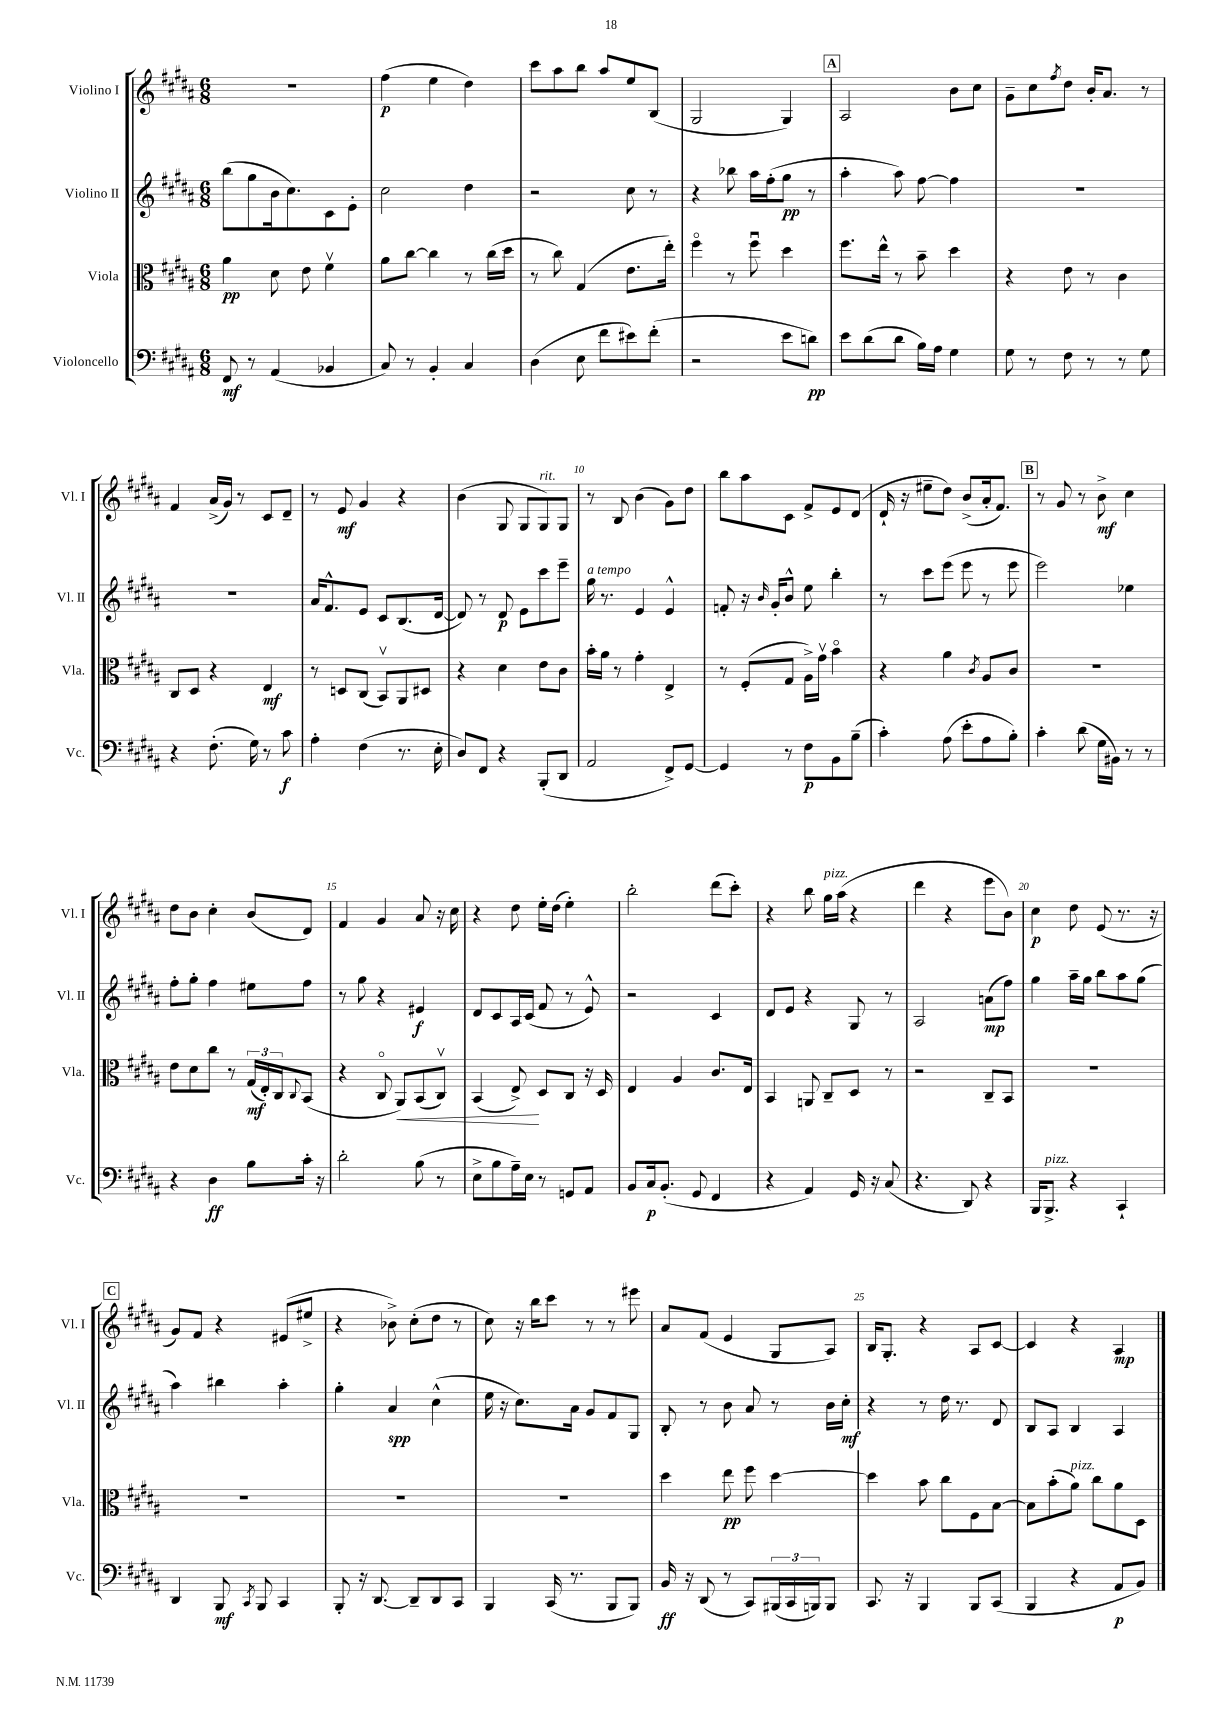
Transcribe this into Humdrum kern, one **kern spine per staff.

**kern	**dynam	**kern	**dynam	**kern	**dynam	**kern	**dynam
*part4	*part4	*part3	*part3	*part2	*part2	*part1	*part1
*staff4	*staff4	*staff3	*staff3	*staff2	*staff2	*staff1	*staff1
*I"Violoncello	*	*I"Viola	*	*I"Violino II	*	*I"Violino I	*
*I'Vc.	*	*I'Vla.	*	*I'Vl. II	*	*I'Vl. I	*
*clefF4	*	*clefC3	*	*clefG2	*	*clefG2	*
*k[f#c#g#d#a#]	*	*k[f#c#g#d#a#]	*	*k[f#c#g#d#a#]	*	*k[f#c#g#d#a#]	*
*M6/8	*	*M6/8	*	*M6/8	*	*M6/8	*
=1	=1	=1	=1	=1	=1	=1	=1
8FF#/	mf	4a#\	pp	(8bb\L	.	2.r	.
8r	.	.	.	8gg#\	.	.	.
(4AA#/	.	8d#\	.	16b\k	.	.	.
.	.	.	.	8.cc#\)	.	.	.
.	.	8e\	.	.	.	.	.
4BB-X/	.	4f#v\	.	8c#\	.	.	.
.	.	.	.	8e'\J	.	.	.
=2	=2	=2	=2	=2	=2	=2	=2
8C#/)	.	8a#\L	.	2cc#\	.	(4ff#\	p
8r	.	[8cc#\J	.	.	.	.	.
4BB'/	.	4cc#\]	.	.	.	4ee\	.
4C#/	.	8r	.	4dd#\	.	4dd#\)	.
.	.	(16cc#\LL	.	.	.	.	.
.	.	16dd#\JJ	.	.	.	.	.
=3	=3	=3	=3	=3	=3	=3	=3
(4D#\	.	8r	.	2r	.	8ccc#\L	.
.	.	8cc#\)	.	.	.	8aa#\	.
8E\	.	(4G#/	.	.	.	8bb\J	.
8f#\L	.	.	.	.	.	8aa#/L	.
8e#X\)	.	8.e\L	.	8cc#\	.	8ee/	.
(8f#'\J	.	.	.	8r	.	(8B/J	.
.	.	16ee'\Jk)	.	.	.	.	.
=4	=4	=4	=4	=4	=4	=4	=4
2r	.	4ff#\	.	4r	.	2G#/	.
.	.	8r	.	8bb-X\	.	.	.
.	.	8ff#u\	.	16aa#\LL	.	.	.
.	.	.	.	(16ff#'\J	.	.	.
8e\L	.	4dd#\	.	8gg#\J	pp	4G#/)	.
8dn\J)	pp	.	.	8r	.	.	.
!!LO:REH:place=s1:t=A
=5	=5	=5	=5	=5	=5	=5	=5
8e\L	.	8.ff#\L	.	4aa#'\	.	2A#/	.
(8d#\	.	.	.	.	.	.	.
.	.	16ee^^\Jk	.	.	.	.	.
8d#\J	.	8r	.	8aa#\)	.	.	.
16B\LL)	.	8b~\	.	[8ff#\	.	.	.
16A#\JJ	.	.	.	.	.	.	.
4G#\	.	4dd#\	.	4ff#\]	.	8b\L	.
.	.	.	.	.	.	8cc#\J	.
=6	=6	=6	=6	=6	=6	=6	=6
8G#\	.	4r	.	2.r	.	8g#~\L	.
8r	.	.	.	.	.	8cc#\	.
.	.	.	.	.	.	8qff#/	.
8F#\	.	8e\	.	.	.	8dd#\J	.
8r	.	8r	.	.	.	16b'/KL	.
.	.	.	.	.	.	8.a#/J	.
8r	.	4c#\	.	.	.	.	.
8G#\	.	.	.	.	.	8r	.
!!LO:LB:g=z
=7	=7	=7	=7	=7	=7	=7	=7
4r	.	8C#/L	.	2.r	.	4f#/	.
.	.	8D#/J	.	.	.	.	.
(8.F#'\	.	4r	.	.	.	(16a#^/LL	.
.	.	.	.	.	.	16g#/JJ)	.
.	.	.	.	.	.	8r	.
16G#\)	.	.	.	.	.	.	.
8r	.	4E/	mf	.	.	8c#/L	.
8c#\	f	.	.	.	.	8d#~/J	.
=8	=8	=8	=8	=8	=8	=8	=8
4A#'\	.	8r	.	16a#/KL	.	8r	.
.	.	.	.	8.f#^^/	.	.	.
.	.	8Dn/L	.	.	.	8e/	mf
(4F#\	.	(8C#/J	.	8e/J	.	4g#/	.
.	.	8BBv/L)	.	8c#/L	.	.	.
8.r	.	8AA#/	.	(8.B/	.	4r	.
.	.	8D#X/J	.	.	.	.	.
16E'\	.	.	.	[16d#/Jk	.	.	.
=9	=9	=9	=9	=9	=9	=9	=9
8D#/L)	.	4r	.	8d#/])	.	(4b\	.
8FF#/J	.	.	.	8r	.	.	.
4r	.	4d#\	.	8d#/	p	8G#/	.
.	.	.	.	8e\L	.	8G#/L	.
!	!	!	!	!	!	!LO:TX:a:i:t=rit.	!
(8BBB'/L	.	8e\L	.	8ccc#\	.	8G#/)	.
8DD#/J	.	8c#\J	.	8eee~\J	.	8G#/J	.
=10	=10	=10	=10	=10	=10	=10	=10
!	!	!	!	!LO:TX:a:i:t=a tempo	!	!	!
2AA#/	.	16b'\LL	.	16gg#\	.	8r	.
.	.	16a#\JJ	.	8.r	.	.	.
.	.	8r	.	.	.	8B/	.
.	.	4g#'\	.	4e/	.	(4b\	.
8FF#^/L)	.	4E^/	.	4e^^/	.	8g#\L)	.
[8GG#/J	.	.	.	.	.	8dd#\J	.
=11	=11	=11	=11	=11	=11	=11	=11
4GG#/]	.	8r	.	8fn'/	.	8bb\L	.
.	.	(8F#'/L	.	16r	.	8aa#\	.
.	.	.	.	16qqb/	.	.	.
.	.	.	.	16g#'/KL	.	.	.
8r	.	8G#/J	.	8b^^/J	.	8c#\J	.
8F#\L	p	16A#^\LL)	.	8ee\	.	8f#^/L	.
.	.	16g#v\JJ	.	.	.	.	.
8BB\	.	4b\	.	4bb'\	.	8e/	.
(8B~\J	.	.	.	.	.	(8d#/J	.
=12	=12	=12	=12	=12	=12	=12	=12
4c#'\)	.	4r	.	8r	.	16d#`/	.
.	.	.	.	.	.	16r	.
.	.	.	.	8ccc#\L	.	8ee#X~\L	.
(8A#\	.	4a#\	.	(8eee\J	.	8dd#\J)	.
8e'\L	.	.	.	8eee\	.	(8b^/L	.
.	.	8qc#/	.	.	.	.	.
8A#\	.	8A#/L	.	8r	.	16a#'/k	.
.	.	.	.	.	.	8.f#/J)	.
8B'\J)	.	8c#/J	.	8eee\	.	.	.
!!LO:REH:place=s1:t=B
=13	=13	=13	=13	=13	=13	=13	=13
4c#'\	.	2.r	.	2eee\)	.	8r	.
.	.	.	.	.	.	8g#/	.
(8d#\	.	.	.	.	.	8r	.
16G#\LL	.	.	.	.	.	8b^\	mf
16BB#X\JJ)	.	.	.	.	.	.	.
8r	.	.	.	4ee-X\	.	4cc#\	.
8r	.	.	.	.	.	.	.
!!LO:LB:g=z
=14	=14	=14	=14	=14	=14	=14	=14
4r	.	8e\L	.	8ff#'\L	.	8dd#\L	.
.	.	8d#\	.	8gg#'\J	.	8b\J	.
4D#\	ff	8cc#\J	.	4ff#\	.	4cc#'\	.
.	.	8r	.	.	.	.	.
8B\L	.	(24G#/LL	mf	8ee#X\L	.	(8b/L	.
.	.	24E'/)	.	.	.	.	.
.	.	24C#/J	.	.	.	.	.
.	.	8qqC#/	.	.	.	.	.
16c#'\Jk	.	(8BB/J	.	8ff#\J	.	8d#/J)	.
16r	.	.	.	.	.	.	.
=15	=15	=15	=15	=15	=15	=15	=15
2d#'\	.	4r	.	8r	.	4f#/	.
.	.	.	.	8gg#\	.	.	.
.	.	8C#/	.	4r	.	4g#/	.
!	!	!	!LO:HP:b	!	!	!	!
.	.	8AA#/L)	<	.	.	.	.
(8B\	.	(8BB/	.	4e#X/	f	8a#/	.
8r	.	8C#v/J)	.	.	.	16r	.
.	.	.	.	.	.	16cc#\	.
=16	=16	=16	=16	=16	=16	=16	=16
8E^\L	.	(4BB/	.	8d#/L	.	4r	.
8B\	.	.	.	8c#/	.	.	.
16A#~\L)	.	8E^/)	.	16A#/L	.	8dd#\	.
16E\JJ	.	.	.	(16c#/JJ	.	.	.
8r	.	8D#/L	[	8f#/	.	16ee'\LL	.
.	.	.	.	.	.	(16dd#\JJ	.
8GGn/L	.	8C#/J	.	8r	.	4ee'\)	.
8AA#/J	.	16r	.	8e^^/)	.	.	.
.	.	16D#/	.	.	.	.	.
=17	=17	=17	=17	=17	=17	=17	=17
8BB/L	.	4E/	.	2r	.	2bb'\	.
16C#/k	p	.	.	.	.	.	.
(8.BB'/J	.	.	.	.	.	.	.
.	.	4A#/	.	.	.	.	.
8GG#/	.	.	.	.	.	.	.
4FF#/	.	8.c#/L	.	4c#/	.	(8ddd#\L	.
.	.	.	.	.	.	8ccc#'\J)	.
.	.	16E/Jk	.	.	.	.	.
=18	=18	=18	=18	=18	=18	=18	=18
4r	.	4BB/	.	8d#/L	.	4r	.
.	.	.	.	8e/J	.	.	.
4AA#/)	.	8AAn/	.	4r	.	8bb\	.
!	!	!	!	!	!	!LO:TX:a:i:t=pizz.	!
.	.	8C#~/L	.	.	.	16gg#\LL	.
.	.	.	.	.	.	(16aa#\JJ	.
16GG#/	.	8D#/J	.	8G#/	.	4r	.
16r	.	.	.	.	.	.	.
(8C#/	.	8r	.	8r	.	.	.
=19	=19	=19	=19	=19	=19	=19	=19
4.r	.	2r	.	2A#/	.	4ddd#\	.
.	.	.	.	.	.	4r	.
8DD#/)	.	.	.	.	.	.	.
4r	.	8C#~/L	.	(8an\L	mp	8eee\L	.
.	.	8BB/J	.	8ff#\J)	.	8b\J)	.
=20	=20	=20	=20	=20	=20	=20	=20
16BBB/KL	.	2.r	.	4gg#\	.	4cc#\	p
!LO:TX:a:i:t=pizz.	!	!	!	!	!	!	!
8.BBB^/J	.	.	.	.	.	.	.
4r	.	.	.	16aa#~\LL	.	8dd#\	.
.	.	.	.	16gg#\JJ	.	.	.
.	.	.	.	8bb\L	.	(8e/	.
4CC#`/	.	.	.	8aa#\	.	8.r	.
.	.	.	.	(8gg#\J	.	.	.
.	.	.	.	.	.	16r	.
!!LO:LB:g=z
!!LO:REH:place=s1:t=C
=21	=21	=21	=21	=21	=21	=21	=21
4DD#/	.	2.r	.	4aa#\)	.	8g#/L)	.
.	.	.	.	.	.	8f#/J	.
8BBB/	mf	.	.	4bb#X\	.	4r	.
8qCC#/	.	.	.	.	.	.	.
8BBB/	.	.	.	.	.	.	.
4CC#/	.	.	.	4aa#'\	.	(8e#X/L	.
.	.	.	.	.	.	8ee#X^/J	.
=22	=22	=22	=22	=22	=22	=22	=22
8BBB'/	.	2.r	.	4gg#'\	.	4r	.
16r	.	.	.	.	.	.	.
[8.DD#/	.	.	.	.	.	.	.
.	.	.	.	4a#/	spp	8b-X^\)	.
8DD#~/L]	.	.	.	.	.	(8cc#'\L	.
8DD#/	.	.	.	(4cc#^^\	.	8dd#\J	.
8CC#/J	.	.	.	.	.	8r	.
=23	=23	=23	=23	=23	=23	=23	=23
4BBB/	.	2.r	.	16ee\	.	8cc#\)	.
.	.	.	.	16r	.	.	.
.	.	.	.	8.cc#\L)	.	16r	.
.	.	.	.	.	.	16bb\KL	.
(16CC#/	.	.	.	.	.	8ccc#\J	.
8.r	.	.	.	16a#\Jk	.	.	.
.	.	.	.	8g#/L	.	8r	.
8BBB/L	.	.	.	8f#/	.	8r	.
8BBB/J)	.	.	.	8G#/J	.	8eee#X\	.
=24	=24	=24	=24	=24	=24	=24	=24
16BB/	ff	4dd#\	.	8B'/	.	8a#/L	.
16r	.	.	.	.	.	.	.
(8DD#/	.	.	.	8r	.	(8f#/J	.
8r	.	8ee\	pp	8b\	.	4e/	.
8CC#/L)	.	8ff#\	.	8a#/	.	.	.
(24BBB#X/L	.	[4dd#\	.	8r	.	8G#/L	.
24CC#/	.	.	.	.	.	.	.
24BBBn/J)	.	.	.	.	.	.	.
8BBB/J	.	.	.	16b\LL	.	8A#/J)	.
.	.	.	.	16cc#'\JJ	mf	.	.
=25	=25	=25	=25	=25	=25	=25	=25
8.CC#/	.	4dd#\]	.	4r	.	16B/KL	.
.	.	.	.	.	.	8.G#'/J	.
16r	.	.	.	.	.	.	.
4BBB/	.	8b\	.	8r	.	4r	.
.	.	8cc#\L	.	16dd#\	.	.	.
.	.	.	.	8.r	.	.	.
8BBB/L	.	8F#\	.	.	.	8A#/L	.
(8CC#/J	.	[8B\J	.	8d#/	.	[8c#/J	.
=26	=26	=26	=26	=26	=26	=26	=26
4BBB/	.	8B\L]	.	8B/L	.	4c#/]	.
.	.	(8b'\	.	8A#/J	.	.	.
!	!	!LO:TX:a:i:t=pizz.	!	!	!	!	!
4r	.	8a#\J)	.	4B/	.	4r	.
.	.	8cc#\L	.	.	.	.	.
8AA#/L	p	8a#\	.	4A#/	.	4A#/	mp
8BB/J)	.	8D#\J	.	.	.	.	.
==	==	==	==	==	==	==	==
*-	*-	*-	*-	*-	*-	*-	*-
